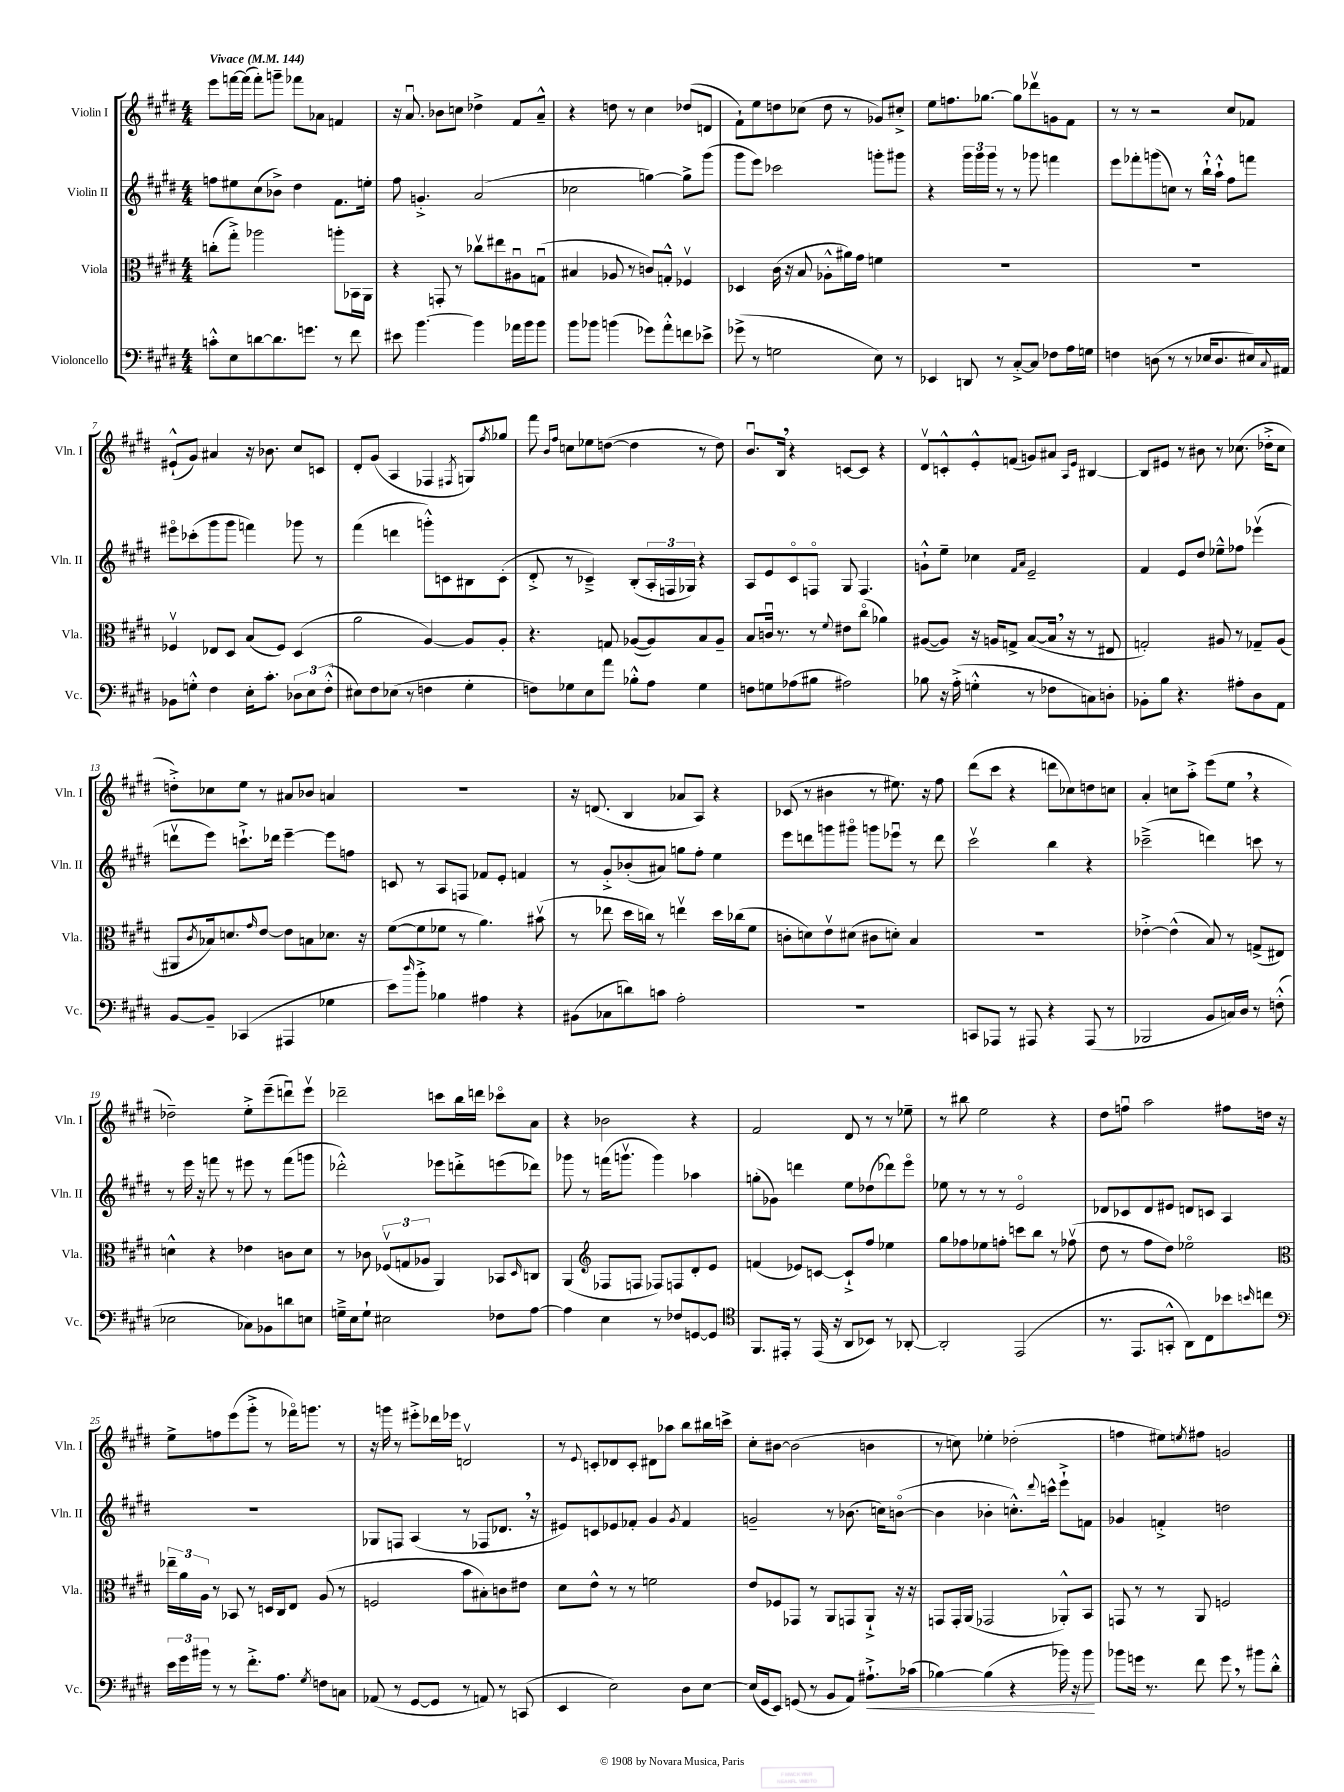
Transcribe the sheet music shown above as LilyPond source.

<<
\new StaffGroup <<
\new Staff = "s0" \with { instrumentName = "Violin I" shortInstrumentName = "Vln. I" } {
    \clef treble \key e \major \numericTimeSignature \time 4/4 \tempo "Vivace" 4 = 144
    e'''8 f'''16~ f'''16( f'''8-.) g'''8-- fes'''8 aes'8 f'4 |
    r16 a'8.\downbow bes'8 c''8 des''4-> fis'8 a'8---^ |
    r4 d''8 r8 cis''4 des''8( d'8 |
    fis'8-!) e''8 d''8 ces''8( d''8 r8 ges'8) cis''8-.-> |
    e''8 f''8. ges''8.~ ges''8 des'''8\upbow g'8 fis'8 |
    r8 r8 r2 cis''8 fes'8 |
    eis'8-!-^( gis'8) ais'4 r16 bes'8. cis''8 c'8 |
    dis'8-. gis'8( a4 fes4 \acciaccatura { fis8 } g8) \acciaccatura { fis''8 } ges''8 |
    fis'''8 \grace { b'16 fis''16 } c''8 ees''8 d''8~( d''4 r8 d''8) |
    b'8.\downbow b16 \breathe r4 c'8~ c'8 r4 |
    dis'8\upbow c'8-.-^ e'8-.-^ f'8( g'8) ais'8 \grace { a16 e'16 } bis4~ |
    bis8 eis'8 r8 bis'8 r8 ces''8.( des''16-.-> ces''8 |
    d''8-.->) ces''8 e''8 r8 ais'8 bes'8 a'4 |
    R1 |
    r16 d'8.( b4 aes'8 a8) r4 |
    ces'8( r8 bis'4 r8 eis''8.) r16 fis''8 |
    dis'''8( cis'''8 r4 d'''8 ces''8) d''8 c''8 |
    a'4-. c''8 a''8-.-> e'''8( e''8 \breathe r4 |
    des''2--) e''8-.-> e'''8--( d'''8\downbow) e'''8\upbow |
    des'''2-- c'''8 b''16 d'''16 ces'''8\flageolet a'8 |
    r4 bes'2 r4 |
    fis'2 dis'8 r8 r8 ees''8-- |
    r8 bis''8 e''2 r4 |
    dis''8 f''8\downbow a''2 fis''8 d''16 r16 |
    e''8-> f''8 e'''8( gis'''8-.-> r8 fes'''16\flageolet) g'''8. r8 |
    r16 g'''16 r8 eis'''8-.-> des'''16 ees'''16 d'2\upbow |
    r8 \appoggiatura { e'8 } c'8-. des'8 c'8-. dis'8 aes''8 b''8 bis''16 c'''16-> |
    cis''8-. bis'8~ bis'2( b'4 |
    r8 c''8) ees''4-. des''2-.( |
    f''4 eis''8) \acciaccatura { e''8 } fis''8 g'2 \bar "|." |
}
\new Staff = "s1" \with { instrumentName = "Violin II" shortInstrumentName = "Vln. II" } {
    \clef treble \key e \major \numericTimeSignature \time 4/4
    f''8 eis''8 cis''8( bes'8->) dis''4 fis'8. e''16-. |
    fis''8 g'4.-.-> a'2( |
    ces''2 g''4~) g''8-> gis'''8( |
    gis'''8 e'''8) ces'''2 g'''8-. gis'''8 |
    r4 \tuplet 3/2 { gis'''16 gis'''16 gis'''16 } r8 r8 ges'''8 f'''4 |
    e'''8 fes'''8-. g'''8( c''8) r8 b''16-!-^ a''16-!-^ fis''8 f'''8 |
    eis'''8\flageolet ces'''8-.( gis'''8 gis'''8 f'''4) ges'''8 r8 |
    fis'''4( d'''4 g'''8-.-^) c'8 bis8 c'8-.( |
    dis'8-.-> r8 ces'4--->) b8-.( \tuplet 3/2 { a16-. f16 ges16) } r4 |
    a8 e'8 cis'8\flageolet f8\flageolet gis8 f4. |
    g'8-!-^ e''8-- ces''4 \grace { fis'16 a'16 } e'2-- |
    fis'4 e'8 dis''8 ees''8---^ fes''8 ees'''4\upbow( |
    d'''8\upbow e'''8) c'''8.-!-> des'''16 e'''4~-- e'''8 f''8 |
    c'8 r8 a8 f8 fes'8 e'8-. f'4 |
    r8 gis'8-.-> bes'8-.( ais'8) g''8 fis''8-. e''4 |
    e'''8 d'''8 g'''8 gis'''8\flageolet g'''8 ees'''8\downbow r8 d'''8 |
    cis'''2\upbow b''4 r4 |
    ces'''2--->( d'''4) c'''8 r8 |
    r8 e'''16 r16 f'''8 r8 eis'''8 r8 f'''8( g'''8 |
    des'''2-.-^) ees'''8 d'''8-.-> e'''8( des'''8) |
    ges'''8 r8 f'''16( g'''8.\upbow g'''4) aes''4 |
    g''8-.( ges'8) d'''4 e''8 des''8( des'''8) e'''8\flageolet |
    ees''8 r8 r8 r8 e'2\flageolet |
    des'8 ces'8 des'8 eis'8 d'8 c'8 a4 |
    R1 |
    ges8 f8 a4( r8 fes8 des'8. \breathe r16 |
    eis'8) c'8 ees'8 fes'8-. gis'4 \acciaccatura { gis'8 } fes'4 |
    g'2-- r8 bes'8.( c''16) b'8~\flageolet( |
    b'4 bes'4-. c''8.-.-^) \appoggiatura { dis'''8 } c'''16-^ e'''8-!-> f'8 |
    ges'4 f'4-.-> d''2 \bar "|." |
}
\new Staff = "s2" \with { instrumentName = "Viola" shortInstrumentName = "Vla." } {
    \clef alto \key e \major \numericTimeSignature \time 4/4
    c''8-.( gis''8-.->) aes''2 a''8-. bes,16 a,16 |
    r4 g,8-. r8 ces''8\upbow eis''8 ais8\downbow g8\downbow( |
    bis4 aes8 r8 c'8) g8-.-^ fes4\upbow |
    des4 cis'16( r16 b8 aes8-.-^ ais'16) gis'16 f'4 |
    R1 |
    R1 |
    fes4\upbow ees8 dis8 b8( fes8) dis4( |
    a'2 a4~) a8 a8-. |
    r4. g8 aes8~( aes8) b8 aes8-- |
    b8 c'16\downbow r8. r8 \appoggiatura { fis'8 } eis'8 cis''8\flageolet( aes'4) |
    ais8~( ais8) r16 a16 g8-> b8~( b16 \breathe r16 r8 eis8 |
    g2-.) ais8 r8 ges8-- ais8( |
    ais,8 \acciaccatura { cis'8 } bes16) d'8. \grace { gis'16 } e'8~ e'8 b8 des'8. r16 |
    fis'8~( fis'8 fes'8 r8 a'4.) bis'8\upbow( |
    r8 ees''8 dis''16 c''16) r8 e''4\upbow dis''16 ces''16( fis'8 |
    c'8-. d'8) e'8\upbow dis'8( cis'8 d'8-.) b4 |
    R1 |
    ees'4~-.-> ees'4-^( b8) r8 g8->( eis8) |
    d'4-^ r4 ees'4 c'8 d'8 |
    r8 ces'8 \tuplet 3/2 { fes8\upbow( g8 aes8 } a,4) bes,8 \grace { dis16 } c8 |
    a,4( \clef treble fes8 f8 fes8) f8 dis'8-. e'8 |
    f'4( ees'8) c'8~ c'8-!-> fis''8 ees''4 |
    gis''8 fes''8 ees''8 f''8-. c'''8 b''8 r8 fes''8\upbow( |
    dis''8 r8 fis''8 dis''8) ees''2\flageolet |
    \clef alto \tuplet 3/2 { ees''16-- a'16 a16 } r8 bes,8 r8 d16 cis16 e8 a8( r8 |
    f2 b'8 bis8-.) c'8 eis'8 |
    dis'8 e'8-^ r8 r8 f'2 |
    e'8 fes8 ges,8 r8 a,8 g,8 a,8-!-> r16 r16 |
    g,8 g,16-. a,16( ges,2 aes,8-.-^) b,8 |
    g,8 r8 r8 a,8 f2 \bar "|." |
}
\new Staff = "s3" \with { instrumentName = "Violoncello" shortInstrumentName = "Vc." } {
    \clef bass \key e \major \numericTimeSignature \time 4/4
    c'8-.-^ e8 d'8~ d'8. g'8. r8 fis'8 |
    eis'8 b'4.~ b'4 aes'16 b'16 b'8 |
    b'8 bes'8 b'4( ges'8) a'8-.-^ f'8 ees'8-> |
    ges'8->( r8 g2 e8) r8 |
    ees,4 d,8 r8 cis8~-.-> cis8 fes8 a16 g16 |
    f4 d8( r8 r8 ees16 d8. eis16) \appoggiatura { cis8 } ais,16 |
    bes,8 g8-.-^ fis4 e16-. cis'8.-. \tuplet 3/2 { des8 e8 fis8-.-^( } |
    eis8) fis8 ees8( r8 f4 gis4-. |
    f8) ges8 e8 a'8 bes8-.-^ a8 ges4 |
    f8 g8 aes8( bis8 ais2) |
    bes8 r16 a16-.->( g4-.-^ r8 fes8 c8) d8-. |
    bes,8-. b8 r4. ais8-. dis8 a,8 |
    b,8~ b,8-- ces,4( ais,,4 ges4 |
    e'8) \grace { dis''16 } b'8-.-> bes4 ais4 r4 |
    bis,8( ces8 d'8) c'8 a2-. |
    R1 |
    c,8 aes,,8 r8 ais,,8 r4 ais,,8( r8 |
    bes,,2 b,8 c16) dis16 r8 f8-.-^( |
    ees2 ces8) bes,8 d'8 e8 |
    g16---> e16 g8-! eis2 fes8 a8~ |
    a4 e4 r8 fes8 g,8~ g,8 |
    \clef tenor fis,8. eis,16-. r8 eis,16( r16 a,8 bes,8) r8 aes,8~-. |
    aes,2-. e,2( |
    r8. e,8. g,8-.-^ a,8) cis8 bes'8 \grace { b'16 } c''8 |
    \clef bass \tuplet 3/2 { e'16 gis'16 bis'16 } r8 r8 fis'8.-.-> a8. \acciaccatura { gis8 } f8 c8 |
    aes,8( r8 gis,8~ gis,8 r8 a,8) r8 c,8( |
    e,4 e2) dis8 e8~ |
    e16( gis,16 e,8) g,8( r8 b,8 a,8) ais8.-!->\< ces'16( |
    bes4~) bes4( r4 bes'16) r16 bes'8\! |
    bes'8 g'16 r8. fis'8 g'8 \breathe r8 bis'8 dis'8-.-^ \bar "|." |
}
>>
>>
